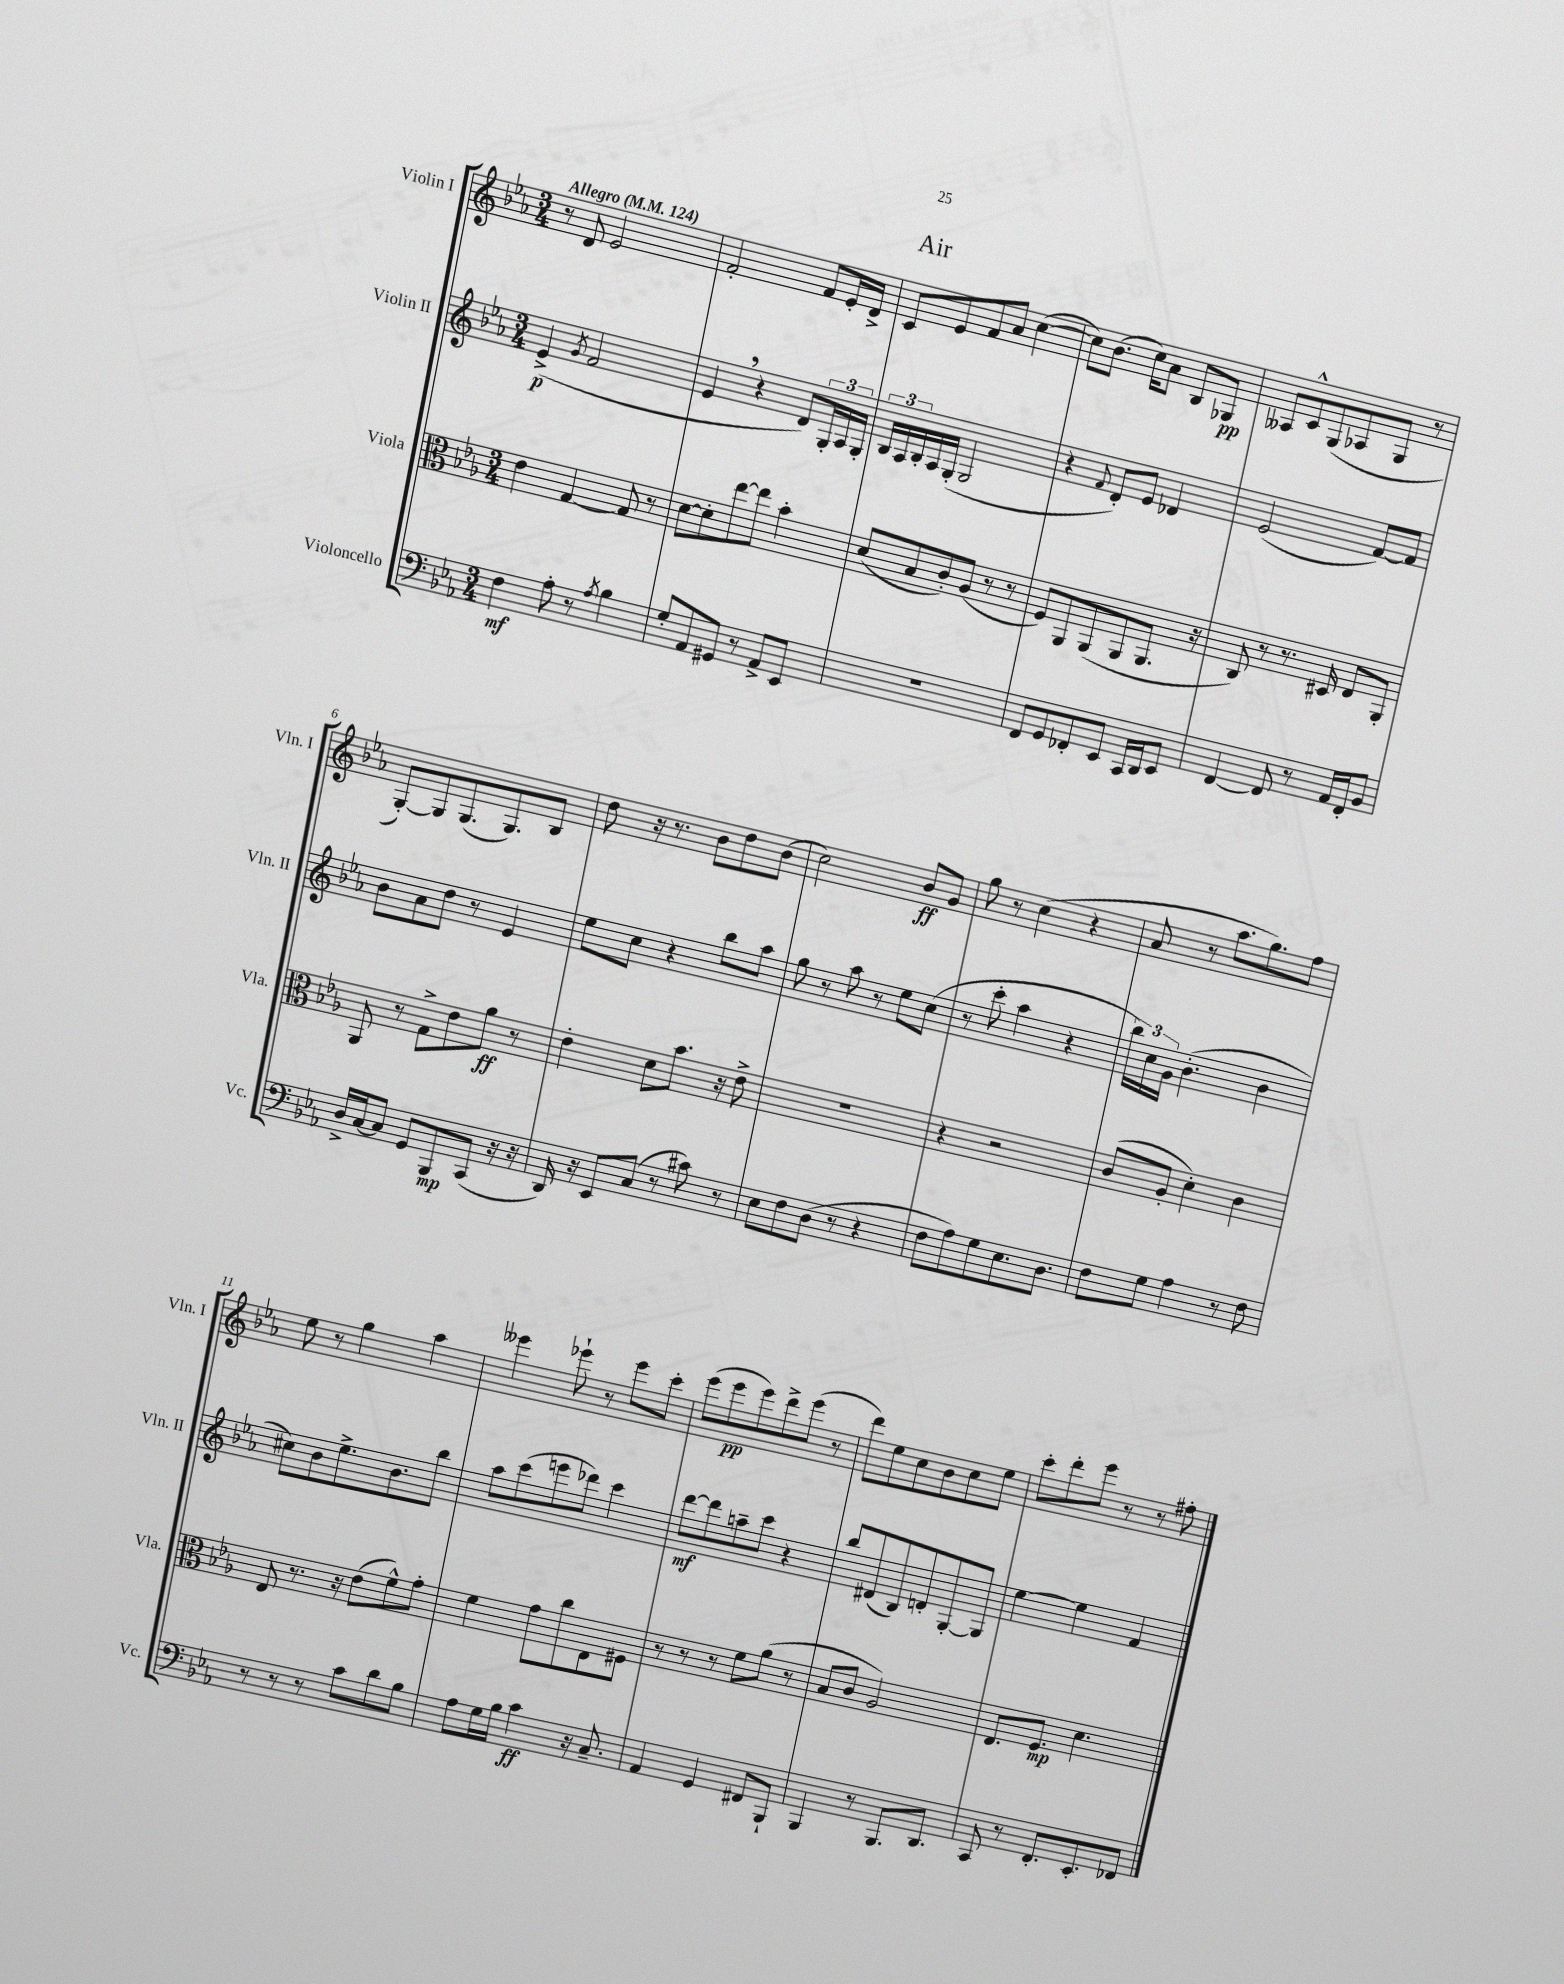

**kern	**kern	**kern	**kern
*staff4	*staff3	*staff2	*staff1
*clefF4	*clefC3	*clefG2	*clefG2
*k[b-e-a-]	*k[b-e-a-]	*k[b-e-a-]	*k[b-e-a-]
*M3/4	*M3/4	*M3/4	*M3/4
*MM124	*MM124	*MM124	*MM124
4F	4e-	(4e-^	8r
.	.	.	8d
.	.	8qg	.
8A-'	[4G	2f	2e-
8r	.	.	.
8qA-	.	.	.
4B-	8G]	.	.
.	8r	.	.
=	=	=	=
8G'	[8d	4e-	2f'
8AA-	8d']	.	.
8GG#	[8ee-	4r	.
8r	8ee-]	.	.
8AA-^	4b-'	8d)	8f
8EE-	.	24G'	16e-'
.	.	24A-	.
.	.	.	16d^
.	.	24G'	.
=	=	=	=
2.r	(8d	24B-	8c
.	.	24A-	.
.	.	24B-'	.
.	8B-	16A-	8e-
.	.	(16G'	.
.	8c')	2G	8f
.	(8A-	.	8a-
.	8r	.	([4cc
.	8r	.	.
=	=	=	=
8FF	8F)	4r	8cc])
8GG	8AA-	.	(8.b-
.	.	8qqf	.
8FF-'	(8AA-	8d')	.
.	.	.	16cc)
8EE-	8AA-	8e-	8a-
16CC	8.AA-	4d-	8B-
16DD	.	.	.
8EE-	.	.	8G-
.	16r	.	.
=	=	=	=
[4FF	8C)	(2e-	8A--
.	8r	.	8c^^
8FF]	8.r	.	(8G
8r	.	.	8A-
.	16D#	.	.
16AA-	8E-	[8f)	8G
16FF'	.	.	.
8BB-	8AA-'	8f]	8r
=	=	=	=
16D^	8AA-	8b-	[8G')
[16C	.	.	.
8C]	8r	8a-	8G]
8GG	8G^	8dd	(8.G
8BBB-	8e-	8r	.
.	.	.	8.G)
(8CC	8a-	4e-	.
16r	8r	.	8B-
16r	.	.	.
=	=	=	=
16DD)	4e-'	8ee-	8dd
16r	.	.	.
8EE-	.	8cc	16r
.	.	.	8.r
(8C	8d	4r	.
8r	8.b-	.	8b-
8c#)	.	8bb-	8dd
.	16r	.	.
8r	8e-^	8aa-	(8b-
=	=	=	=
8E-	2.r	8gg	2cc)
8F	.	8r	.
(8D	.	8aa-	.
8r	.	8r	.
4r	.	8ee-	8b-
.	.	(8cc	8g
=	=	=	=
8F	4r	8r	8gg
8A-)	.	8ccc'	8r
8G	2r	4aa-	(4cc
8.E-	.	.	.
.	.	4r	4r
8.D	.	.	.
=	=	=	=
8F	(8c	24bb-)	8a-
.	.	24cc	.
.	.	24g	.
8G	8A-'	(4.b-'	8r
4A-	4d')	.	8.aa-
.	.	.	8.gg)
8r	4c	4b-	.
8F	.	.	8ff
=	=	=	=
8r	8E-	8cc#)	8ee-
8r	8.r	8b-	8r
8r	.	8.ee-^	4gg
.	16r	.	.
8c	(8e-	.	.
.	.	8.b-	.
8d	8f^^)	.	4aa-
8B-	8g'	8bb-	.
=	=	=	=
8A-	4f	8aa-	4eee--
16G	.	(8ccc	.
16B-	.	.	.
4c	8g	8eee	8eee-`
.	8cc	8ddd-)	8r
16r	8E-	4ccc	8eee-
8.C~	.	.	.
.	8F#	.	8ccc'
=	=	=	=
4AA-	8r	[8ddd	(8eee-
.	8r	8ddd]	8eee-
4GG	8r	8aa~	8eee-)
.	8f	8ccc	8ddd^
8FF#	(8a-	4r	(8eee-
8BBB-`	8r	.	8r
=	=	=	=
4BBB-	8B-	8bb-	8ddd)
.	8c	(8d#	8ee-
8r	2A-)	8B-)	8cc
8.BBB-	.	8d'	8b-
.	.	[8G'	8cc
8.DD	.	.	.
.	.	8G]	8ee-
=	=	=	=
8CC	8.E-	[4ee-	8ccc'
8r	.	.	8ddd'
.	8.F	.	.
8.FF'	.	4ee-]	8eee-
.	4.d	.	8r
8.EE-'	.	.	.
.	.	4f	8r
8FF-	.	.	8ff#'
==	==	==	==
*-	*-	*-	*-
